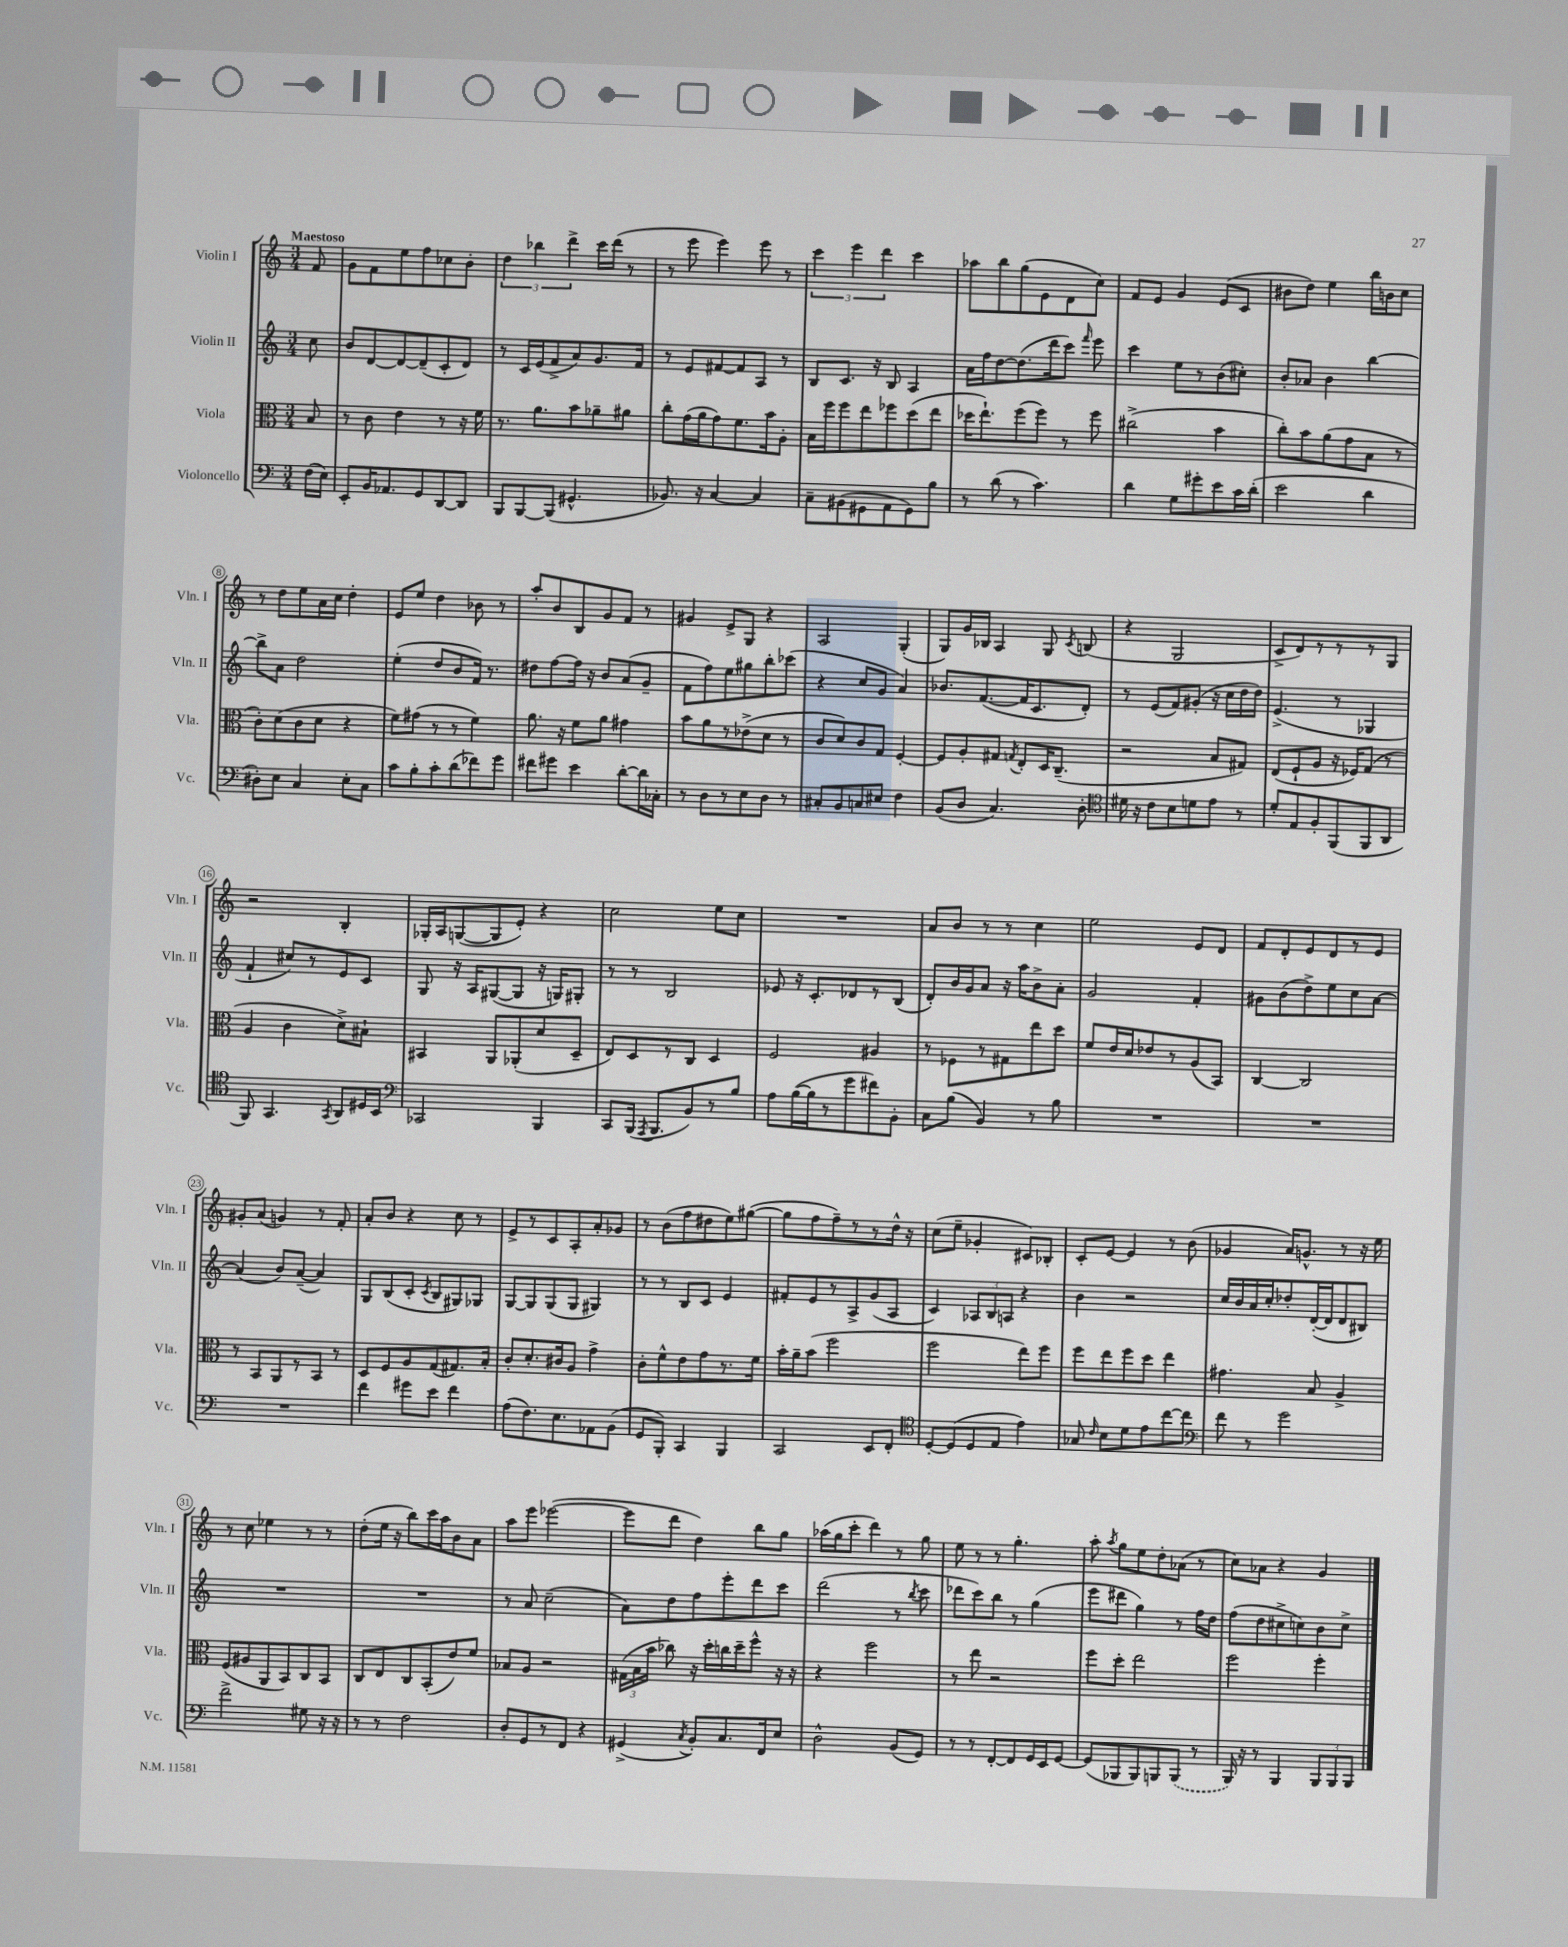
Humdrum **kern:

**kern	**kern	**kern	**kern
*part4	*part3	*part2	*part1
*staff4	*staff3	*staff2	*staff1
*I"Violoncello	*I"Viola	*I"Violin II	*I"Violin I
*I'Vc.	*I'Vla.	*I'Vln. II	*I'Vln. I
*clefF4	*clefC3	*clefG2	*clefG2
*k[]	*k[]	*k[]	*k[]
*M3/4	*M3/4	*M3/4	*M3/4
=	=	=	=
!	!	!	!LO:TX:a:B:t=Maestoso
(16F\LL	8B/	8cc\	8f/
16E\JJ)	.	.	.
=1	=1	=1	=1
8EE'/L	8r	8b/L	8g\L
16BB/K	8c\	[8d/	8f\
8.AA-X/	.	.	.
.	4e\	8d/_	8ee\
8GG/	.	(8d~/]	8ff\
[8DD/	8r	8c'/	8cc-X\
8DD/J]	16r	8d/J)	8b'\J
.	16f\	.	.
=2	=2	=2	=2
8BBB/L	8.r	8r	6dd\
[8BBB/	.	16c/LL	.
.	.	.	6bb-X\
.	8.a\L	(16e/J	.
(8BBB/J]	.	8f^/	.
.	.	.	6ddd^\
4.GG#X^^/	8b\	8a/)	.
.	8a-X~\	8.g/	16ccc\LL
.	.	.	(16ddd\JJ
.	8a#X\J	.	8r
.	.	16f/Jk	.
=3	=3	=3	=3
8.BB-X/)	8cc'\L	8r	8r
.	(16g\L	8e/L	8eee\
16r	16a\J	.	.
[4C/	8g\)	[8f#X/	4eee\)
.	8.f\	8f#/]	.
4C/]	.	8A/J	8eee\
.	16b\k	.	.
.	8A'\J	8r	8r
=4	=4	=4	=4
8C~\L	16B\LL	8B/L	6ccc\
.	16ff\J	.	.
(8BB#X\	8ff\	8.c/J	.
.	.	.	6eee\
8GG#X\	8ee\	.	.
.	.	16r	.
.	.	.	6ddd\
8AA\	8ff-X\	8B/	.
8GG#\)	(8dd\	4A/	4ccc\
8B\J	8ee\J	.	.
=5	=5	=5	=5
8r	16dd-X\KL	16a\LL	8aa-X\L
.	8.ee`\)	16ff\J	.
(8d\	.	[8dd\	8bb\
8r	(8ff\	(8.dd\]	(8gg\
4.c\)	8ff\J)	.	8e\
.	.	16ddd\k	.
.	8r	8ccc\J)	8d\
.	.	16qqfff/	.
.	8ff\	8eee\	8cc\J)
=6	=6	=6	=6
4d\	(2cc#X^\	4ccc\	8f/L
.	.	.	8e/J
8G\L	.	8ee\L	4g/
8g#X'\	.	8r	.
8e\	4b\	(8b\	(8e/L
16c\L	.	8cc#X'\J)	8c/J
(16d'\JJ	.	.	.
=7	=7	=7	=7
2e\	8cc'\L)	8b'/L	8b#X\L
.	8b\	8a-X/J	8dd\J)
.	(8a\	4b\	4ee\
.	8g\	.	.
4d\	8B\J	[4bb\	16bb\LL
.	.	.	16bn\J
.	8r	.	8cc\J
!!LO:LB:g=z
=8	=8	=8	=8
8D#X'\L)	8c'\L)	8bb^\L]	8r
8E\J	(8d\	8a\J	8dd\L
4C/	8c\	2dd\	8ee\
.	8d\J	.	16a\L
.	.	.	16cc\JJ
8E'\L	4r	.	4dd'\
8C\J	.	.	.
=9	=9	=9	=9
8c\L	8f\L)	(4ee'\	8e/L
8B'\	(8g#X\J	.	8ee/J
8c'\	8r	8dd/L	4dd\
(8d\	8r	8b/	.
8f-X\)	4f\)	16f/Jk)	8b-X\
.	.	8.r	.
8g\J	.	.	8r
=10	=10	=10	=10
8f#X\L	8.a\	8dd#X\L	8aa'/L
8g#X\J	.	[8ff\	8b/
.	16r	.	.
4e\	8f\L	16ff\Jk]	8B/
.	.	16r	.
.	8a\J	8b/L	8g/
[8d'\L	4g#X\	(8a/	8f/J
16d\L]	.	8g~/J	8r
16C-X'\JJ	.	.	.
=11	=11	=11	=11
8r	8b\L	8f\L	4g#X/
8D\L	8a\	8ff\)	.
8r	8r	8ee\	8e^/L
8E\	(8e-X^\	8gg#X\	8G/J
8D\J	8d\J	8bb'\	4r
8r	8r	(8ccc-X\J	.
=12	=12	=12	=12
8C#X'/L	8c/L	4r	2A/
8BB/	8d/)	.	.
8Cn/	8c/	8cc/L	.
8E#X/J	8G/J	8g/J	.
4F\	[4F'/	4a/)	(4G'/
=13	=13	=13	=13
(8BB/L	8F/L]	8.b-X/L	8G/L)
8D/J	8A'/	.	16g/L
.	.	([8.f/	16B-X/JJ
4.C/)	8G#X/J	.	4A/
.	8qGn/	.	.
.	8E'/L	16f/K]	.
.	.	8.c/	.
.	16D/K	.	8G/
.	(8.C~/J	.	.
.	.	.	8qc/
8D'\	.	8d'/J)	(8Bn/
=14	=14	=14	=14
*clefC4	*	*	*
16d#X\	2r	8r	4r
16r	.	.	.
8c\L	.	(8e/L	.
8B\	.	8f/)	2G/
8dn\	.	(8g#X'/J	.
8e\J	8B/L	16r	.
.	.	16cc\LL	.
8r	8G#X/J)	16dd\	.
.	.	16dd\JJ)	.
=15	=15	=15	=15
8d'/L	(8E/L	(4.e^/	8c^/L
8E/	8F`/	.	8d/)
8F'/	8A/J	.	8r
(8FF/	16r	8r	8r
.	16F-X/KL)	.	.
8FF/	(8G/J	4G-X/	8r
8AA/J	8r	.	8G/J
!!LO:LB:g=z
=16	=16	=16	=16
8FF/)	4A/	4f`/	2r
4.GG/	.	.	.
.	4c\	8cc#X/L)	.
.	.	8r	.
8qGG/	.	.	.
8AA/L	8d^\L)	8e/	4B'/
16D#X/L	8B#X`\J	8c/J	.
16BB/JJ	.	.	.
=17	=17	=17	=17
*clefF4	*	*	*
2CC-X/	4BB#X/	8G/	16G-X'/LL
.	.	.	16A/J
.	.	16r	([8Gn/
.	.	16A/KL	.
.	8AA/L	([8G#X/	8G/]
.	(8AA-X'/	8G#/J]	8e'/J)
4BBB/	8d/	16r	4r
.	.	16Gn/KL)	.
.	8D~/J	8G#X'/J	.
=18	=18	=18	=18
8CC/L	8E/L)	8r	2cc\
(16BBB/Jk	8D/	8r	.
8qAAA/	.	.	.
8.BBB/L	.	.	.
.	8r	2B/	.
8BB/)	8C/J	.	.
8r	4D/	.	8ee\L
8B/J	.	.	8cc\J
=19	=19	=19	=19
8A\L	2F/	8e-X/	2.r
([16B\L	.	16r	.
16B\J]	.	8.c'/L	.
8r	.	.	.
8g\	.	8d-X/	.
8f#X\)	4A#X/	8r	.
8BB'\J	.	(8B/J	.
=20	=20	=20	=20
8C\L	8r	8d'/L)	8a/L
(8B\J	8F-X\L	16b/L	8b/J
.	.	16g/J	.
4BB/)	8r	8a/J	8r
.	8G#X\	16r	8r
.	.	16aa\KL	.
8r	8ee\	8b^\	4cc\
8B\	8dd\J	8a'\J	.
=21	=21	=21	=21
2.r	8f/L	2g/	2ee\
.	16e/L	.	.
.	16d/J	.	.
.	8e-X/	.	.
.	8r	.	.
.	(8A/	4f'/	8e/L
.	8BB/J)	.	8d/J
=22	=22	=22	=22
2.r	[4C/	8g#X\L	8f/L
.	.	(8b\	8d'/
.	2C/]	8dd^\)	8e/
.	.	8ee\	8d/
.	.	8cc\	8r
.	.	[8a\J	8e/J
!!LO:LB:g=z
=23	=23	=23	=23
2.r	8r	(4a/]	8g#X'/L
.	8BB/L	.	(8a/J
.	8AA/	8b/L)	4gn/)
.	8r	([8a~/J	.
.	8BB/J	4a/])	8r
.	8r	.	8f'/
=24	=24	=24	=24
4f\	8D/L	8G/L	8a'/L
.	8F/	(8B/	8b/J
8g#X\L	8A/	8c'/J	4r
.	.	8qc/	.
8e\J	(8G/	8B/L	.
4f\	8.G#X/)	8G#X/)	8cc\
.	.	8G-X/J	8r
.	16B'/Jk	.	.
=25	=25	=25	=25
(8A\L	8c'/L	[8G/L	8e^/L
8.F\)	8.d'/	8G/]	8r
.	.	(8G/	8c/
8.E\	16c#X/k	.	.
.	8A/J	8G/J	8A'/
8AA-X\	4g^\	4G#X/)	8a'/
(8BB\J	.	.	8g-X/J
=26	=26	=26	=26
8GG/L	8c'\L	8r	8r
8BBB'/J)	8f^^\	8r	(8b\L
4CC/	8e\	8B/L	8ff\
.	8g\	8c/J	8dd#X\
4BBB/	8.r	4e/	8ee\)
.	.	.	([8gg#X\J
.	16f\Jk	.	.
=27	=27	=27	=27
2CC/	16b'\LL	8f#X'/L	8gg#\L]
.	16a~\J	.	.
.	(8b\J	8e/	8ff\
.	2ff\	8r	8ff~\)
.	.	8A^/	8r
8EE/L	.	(8g/	8r
8FF'/J	.	8A/J	16dd^^\Jk
.	.	.	16r
=28	=28	=28	=28
*clefC4	*	*	*
[8D'/L	2ff\	4c/)	(8cc\L
(8D/]	.	.	8ee~\J
8D/	.	12A-X/L	4g-X'/
.	.	12B/	.
8E/J	.	.	.
.	.	12An/J	.
4e\)	8ee\L)	4r	8c#X/L)
.	8ff\J	.	8B-X'/J
=29	=29	=29	=29
8G-X/	8ff\L	4b\	8c'/L
16qqc/	.	.	.
8B\L	8ee\	.	[8e/J
8d\	8ff\	2r	4e/]
8e\	8dd\J	.	.
[8cc\	4ee\	.	8r
8cc\J]	.	.	(8b\
=30	=30	=30	=30
*clefF4	*	*	*
8f\	4.g#X\	16cc/LL	4g-X/
.	.	16b/	.
8r	.	16a/	.
.	.	16cc'/J	.
2g\	.	8dd-X'/	16a/KL)
.	.	.	8.gn^^/J
.	8B/	([16d'/L	.
.	.	16d/J]	.
.	4A^/	8d/	8r
.	.	8B#X/J)	16r
.	.	.	16ee\
!!LO:LB:g=z
=31	=31	=31	=31
2f^\	(8F/L	2.r	8r
.	8A#X/	.	8cc\
.	8AA/	.	4ee-X\
.	8BB/)	.	.
8G#X\	8C/	.	8r
16r	8BB/J	.	8r
16r	.	.	.
=32	=32	=32	=32
8r	8C/L	2.r	(8dd'\L
8r	8E/	.	16ee\Jk
.	.	.	16r
2F\	8C/	.	8bb\L)
.	(8BB'/	.	16ccc\L
.	.	.	16aa\J
.	8e/)	.	8b\
.	8f/J	.	8a\J
=33	=33	=33	=33
8D'/L	8B-X/L	8r	8aa\L
8GG/	8A/J	8a/	8eee\J
8r	2r	(2cc~\	([2eee-X\
8FF/J	.	.	.
4r	.	.	.
=34	=34	=34	=34
(4GG#X^/	(24G#X\LL	8a\L)	8eee-\L]
.	24B\	.	.
.	24b\JJ	.	.
.	8cc-X\)	8dd\	8ddd\J
8qC/	.	.	.
8BB'/L)	16r	8ff\	4dd\)
.	16dd'\LL	.	.
8.C/	16ccn\	8eee'\	.
.	16dd~\J	.	.
.	8ff^^\J	8ddd\	8bb\L
16FF/k	.	.	.
8E/J	16r	8ccc\J	8gg\J
.	16r	.	.
=35	=35	=35	=35
2D^^\	4r	(2ddd\	(16aa-X\LL
.	.	.	16gg\J
.	.	.	8ccc'\J
.	2ff\	.	4ddd\)
(8BB/L	.	8r	8r
.	.	8qbb/	.
8GG/J)	.	8ccc\	8gg\
=36	=36	=36	=36
8r	8r	8ddd-X\L	8ee\
8r	8ee\	8ccc\)	8r
[8FF'/L	2r	8bb\J	8r
8FF/]	.	8r	4.gg'\
16GG/L	.	(4gg\	.
16EE/J	.	.	.
[8GG/J	.	.	.
=37	=37	=37	=37
(8GG/L]	8ff\L	8eee\L	8aa'\
.	.	.	8qaa/
8BBB-X/	8dd'\J	8ddd#X\J	8gg\L
8BBB-/)	2ee\	4gg\)	8ee\
8BBBn/	.	.	8dd'\
(8BBB/J	.	8r	(8a-X\J
8r	.	16ff\LL	8r
.	.	16dd\JJ	.
=38	=38	=38	=38
16BBB/)	2ff\	(8ff\L	8cc\L)
16r	.	.	.
8r	.	8dd\	8a-X\J
4BBB/	.	8cc#X^\	4r
.	.	8ccn\)	.
12BBB/L	4ff'\	8b\	4g/
12BBB/	.	.	.
.	.	8cc^\J	.
12BBB/J	.	.	.
==	==	==	==
*-	*-	*-	*-
